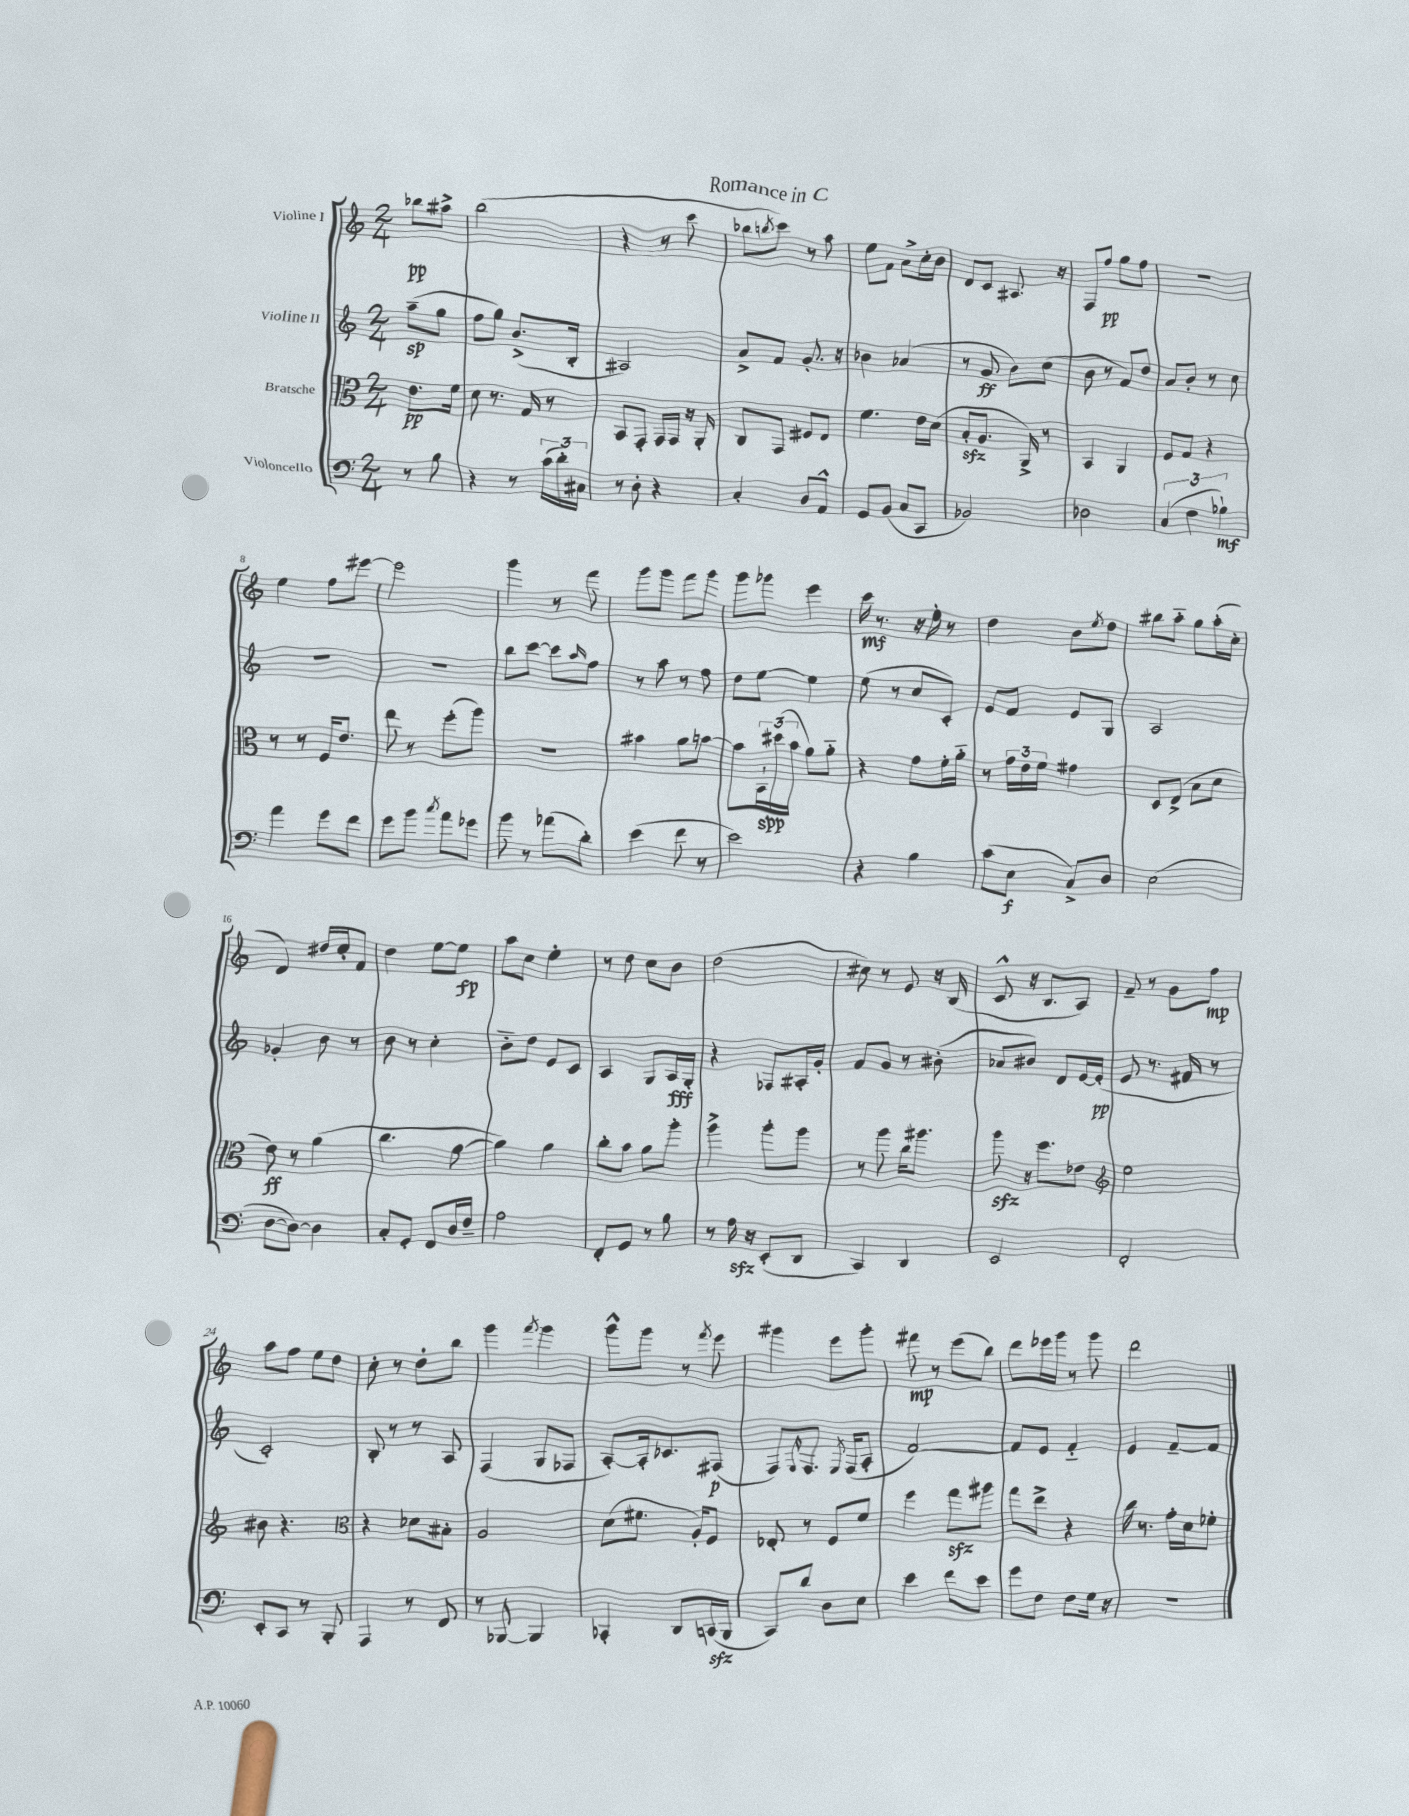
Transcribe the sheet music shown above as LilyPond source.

\header { title = "Romance in C" }
<<
\new StaffGroup <<
\new Staff = "s0" \with { instrumentName = "Violine I" } {
    \clef treble \key c \major \numericTimeSignature \time 2/4 \partial 4
    bes''8\pp ais''8-> |
    b''2( |
    r4 r8 c'''8 |
    bes''8 \acciaccatura { b''8 } c'''8) r8 a''8 |
    e''8 f'8 a'8-> c''16-. b'16 |
    d'8 c'8 ais8. r16 |
    f8 f''8\pp g''8 f''8 |
    R2 |
    e''4 f''8 eis'''8~ |
    eis'''2 |
    g'''4 r8 f'''8 |
    g'''8 g'''8 f'''8 g'''8 |
    g'''8 ges'''8 e'''4 |
    c'''16\mf r8. r16 e''16-. r8 |
    d''4 b'8 \acciaccatura { e''8 } d''8 |
    bis''8 a''8-_ g''8 a''16-.( c''16-. |
    d'4) dis''16 c''16-. f'8 |
    d''4 e''8~ e''8\fp |
    a''8 c''8 e''4-. |
    r8 d''8 c''8 b'8 |
    d''2( |
    cis''8) r8 e'8 r16 b16( |
    c'8-^ r16 b8. a8) |
    f'8-- r8 g'8 f''8\mp |
    a''8 f''8 e''8 d''8 |
    c''8-. r8 d''8-. b''8 |
    g'''4 \acciaccatura { f'''8 } g'''4 |
    g'''8-^ g'''8 r8 \acciaccatura { f'''8 } e'''8 |
    gis'''4 e'''8 gis'''8-. |
    fis'''8\mp r8 e'''8( b''8) |
    d'''8 ees'''16 g'''16 r8 g'''8 |
    d'''2 \bar "|." |
}
\new Staff = "s1" \with { instrumentName = "Violine II" } {
    \clef treble \key c \major \numericTimeSignature \time 2/4 \partial 4
    a''8--\sp( g''8 |
    f''8 g''8) b'8.->( b16-. |
    ais2) |
    a'8-> f'8 g'8.-. r16 |
    bes'4 aes'4( |
    r8 g'8\ff b'8) c''8( |
    b'8 r8 f'8) d''8 |
    a'8 b'8-. r8 c''8 |
    R2 |
    R2 |
    b''8 c'''8~ c'''8 \grace { a''16 } f''8 |
    r8 a''8 r8 f''8 |
    d''8 e''8~ e''4 |
    e''8( r8 c''8 c'8-.) |
    e'8 f'8 e'8 g8 |
    a2 |
    ges'4-. b'8 r8 |
    b'8 r8 c''4-. |
    b'8-_ d''8 e'8 c'8 |
    a4 g8 a16\fff g16-. |
    r4 fes8 ais16-. g'16-. |
    f'8 g'8 r8 bis'8-.( |
    aes'8 bis'8) d'8 e'16~ e'16-.\pp( |
    e'8 r8. fis'16 r8 |
    c'2-.) |
    b8-. r8 r8 a8 |
    f4( g8 fes8 |
    a8~-.) a16-. ces'8. fis8\p( |
    f8) \grace { e16 } f8. \acciaccatura { e8 } f16( a8-. |
    f'2~) |
    f'8 e'8 f'4-_ |
    e'4 f'8~-- f'8 \bar "|." |
}
\new Staff = "s2" \with { instrumentName = "Bratsche" } {
    \clef alto \key c \major \numericTimeSignature \time 2/4 \partial 4
    e'8.\pp f'16 |
    d'8 r8. g16 r8 |
    b,8 g,8-. g,16 g,16 r16 a,16-. |
    c8 g,8 fis8 e8 |
    f'4. e'16 d'16( |
    b8-.\sfz a8. a,16->) r8 |
    b,4 a,4 |
    f8 g8 r4 |
    r8 r8 f16 e'8. |
    e''8 r8 f''8-.( a''8) |
    r2 |
    bis'4 a'8 b'8~ |
    b'8 \tuplet 3/2 { b,16-!\spp dis''16( b'16 } a'8) a'8-_ |
    r4 g'8 f'16-. a'16-_ |
    r8 \tuplet 3/2 { g'16 e'16 f'16 } gis'4 |
    d8 e8->( b8 d'8 |
    e'8\ff) r8 a'4( |
    c''4. a'8~ |
    a'4) a'4 |
    c''8-. b'8 a'8 a''8-. |
    a''4-> a''8-. a''8 |
    r8 a''8 c''16 ais''8. |
    a''8\sfz r16 f''8. ees'8 |
    \clef treble e''2 |
    bis'8 r4. |
    \clef alto r4 des'8 bis8-. |
    a2 |
    d'8( fis'8. a16-.) f8 |
    ees8-. r8 f8 f'8 |
    f''4 g''8\sfz ais''8 |
    g''8 e''8-> r4 |
    c''16 r8. g'16-. d'16 fes'8-. \bar "|." |
}
\new Staff = "s3" \with { instrumentName = "Violoncello" } {
    \clef bass \key c \major \numericTimeSignature \time 2/4 \partial 4
    r8 b8 |
    r4 r8 \tuplet 3/2 { c'16( d'16-.) cis16 } |
    r8 d8-. r4 |
    c4-. d8 a,8-^ |
    g,8 b,8( c8 c,8 |
    bes,2) |
    des2 |
    \tuplet 3/2 { c4( f4 bes4-!\mf) } |
    a'4 g'8 f'8 |
    g'8 b'8 \acciaccatura { c''8 } a'8 ges'8 |
    b'8 r8 aes'8( d'8-.) |
    e'4( f'8 r8 |
    e'2) |
    r4 b4 |
    c'8( e8\f c8->) d8 |
    e2( |
    d8~ d8~) d4 |
    c8-. g,8-. f,8 d16 f16-- |
    a2 |
    f,8-. g,8 r8 b8 |
    r8 a16\sfz r16 e,8-.( d,8 |
    c,4) d,4 |
    e,2 |
    f,2-. |
    e,8-. c,8 r8 b,,8-. |
    a,,4 r8 f,8 |
    r8 bes,,8~ bes,,4 |
    ces,4-. d,8 c,16\sfz( b,,16 |
    c,8) d'8 d8 e8 |
    e'4 f'8 e'8 |
    g'8 f8 f8 g16 r16 |
    r2 \bar "|." |
}
>>
>>
